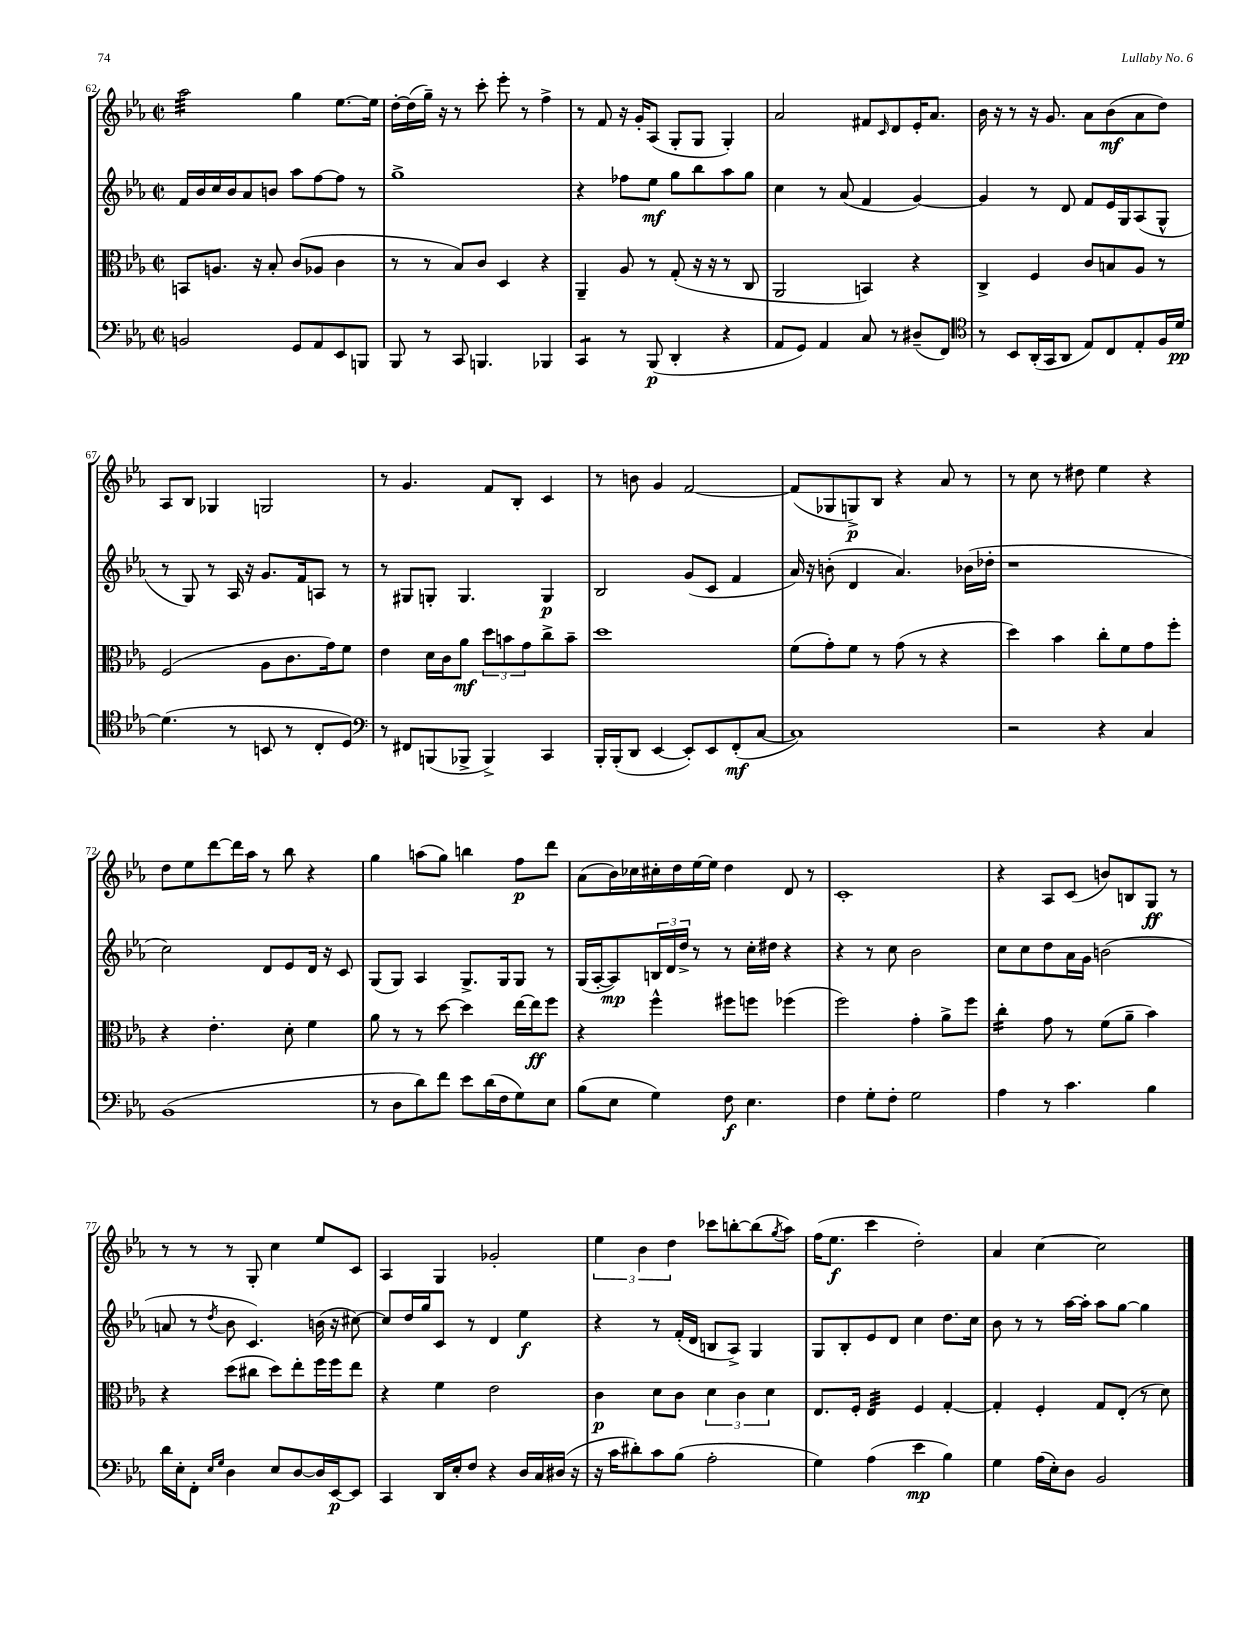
<<
\new StaffGroup <<
\new Staff = "s0" {
    \clef treble \key ees \major \defaultTimeSignature \time 2/2
    aes''2:32 g''4 ees''8.~ ees''16 |
    d''16~-. d''16( g''16--) r16 r8 c'''8-. ees'''8-. r8 f''4-> |
    r8 f'8 r16 g'16-. aes8( g8-. g8 g4-.) |
    aes'2 fis'8 \grace { c'16 } d'8 ees'16-. aes'8. |
    bes'16 r16 r8 r16 g'8. aes'8 bes'8\mf( aes'8 d''8) |
    aes8 bes8 ges4 g2 |
    r8 g'4. f'8 bes8-. c'4 |
    r8 b'8 g'4 f'2~ |
    f'8( ges8 g8->\p) bes8 r4 aes'8 r8 |
    r8 c''8 r8 dis''8 ees''4 r4 |
    d''8 ees''8 d'''8~ d'''16 aes''16 r8 bes''8 r4 |
    g''4 a''8( g''8) b''4 f''8\p d'''8 |
    aes'8( bes'16) ces''16 cis''16-. d''16 ees''16~ ees''16 d''4 d'8 r8 |
    c'1-. |
    r4 aes8 c'8( b'8) b8 g8\ff r8 |
    r8 r8 r8 g8-. c''4 ees''8 c'8 |
    aes4 g4 ges'2-. |
    \tuplet 3/2 { ees''4 bes'4 d''4 } ces'''8 b''8~-. b''8( \acciaccatura { g''8 } aes''8) |
    f''16( ees''8.\f c'''4 d''2-.) |
    aes'4 c''4~ c''2 \bar "|." |
}
\new Staff = "s1" {
    \clef treble \key ees \major \defaultTimeSignature \time 2/2
    f'16 bes'16 c''16 bes'16 aes'8 b'8 aes''8 f''8~ f''8 r8 |
    g''1-> |
    r4 fes''8 ees''8\mf g''8 bes''8 aes''8 g''8 |
    c''4 r8 aes'8( f'4 g'4~) |
    g'4 r8 d'8 f'8 ees'16 g16 aes8( g8-^ |
    r8 g8) r8 aes16 r16 g'8. f'16 a8 r8 |
    r8 gis8 g8-. g4. g4\p |
    bes2 g'8( c'8 f'4 |
    aes'16) r16 b'8-.( d'4 aes'4.) bes'16( des''16-. |
    r1 |
    c''2) d'8 ees'8 d'16 r16 c'8 |
    g8( g8) aes4 g8.-> g16 g8 r8 |
    g16( aes16~-. aes8\mp) \tuplet 3/2 { b16 d'16 d''16-> } r8 r8 c''16-. dis''16 r4 |
    r4 r8 c''8 bes'2 |
    c''8 c''8 d''8 aes'16 g'16 b'2( |
    a'8 r8 \acciaccatura { d''8 } bes'8 c'4.) b'16( r16 cis''8~) |
    cis''8 d''16 g''16 c'8 r8 d'4 ees''4\f |
    r4 r8 f'16-.( d'16 b8 aes8->) g4 |
    g8 bes8-. ees'8 d'8 c''4 d''8. c''16 |
    bes'8 r8 r8 aes''16~ aes''16-. aes''8 g''8~ g''4 \bar "|." |
}
\new Staff = "s2" {
    \clef alto \key ees \major \defaultTimeSignature \time 2/2
    b,8 a8. r16 bes8-. c'8( aes8 c'4 |
    r8 r8 bes8) c'8 d4 r4 |
    aes,4-- aes8 r8 g8-.( r16 r16 r8 c8 |
    aes,2 b,4) r4 |
    c4-> f4 c'8 b8 aes8 r8 |
    f2( aes8 c'8. g'16) f'8 |
    ees'4 d'16 c'16 aes'8\mf \tuplet 3/2 { d''8 b'8 g'8 } c''8-> b'8-- |
    d''1 |
    f'8( g'8-.) f'8 r8 g'8( r8 r4 |
    d''4) bes'4 c''8-. f'8 g'8 f''8-. |
    r4 ees'4.-. d'8-. f'4 |
    aes'8 r8 r8 d''8~ d''4 ees''16~ ees''16\ff f''8 |
    r4 f''4-^ fis''8 f''8 fes''4( |
    f''2) g'4-. aes'8-> f''8 |
    c''4:16-. g'8 r8 f'8( aes'8-- bes'4) |
    r4 d''8( cis''8 d''8) ees''8-. f''16 f''16 ees''8 |
    r4 f'4 ees'2 |
    c'4\p d'8 c'8 \tuplet 3/2 { d'4 c'4 d'4 } |
    ees8. f16-. ees4:32 f4 g4~-. |
    g4-. f4-. g8 ees8-.( r8 d'8) \bar "|." |
}
\new Staff = "s3" {
    \clef bass \key ees \major \defaultTimeSignature \time 2/2
    b,2 g,8 aes,8 ees,8 b,,8 |
    bes,,8 r8 c,8 b,,4. bes,,4 |
    c,4:8 r8 bes,,8\p( d,4-. r4 |
    aes,8 g,8) aes,4 c8 r8 dis8--( f,8) |
    \clef tenor r8 bes,8 aes,16-.( g,16 aes,8 ees8) c8 ees8-. f16 d'16~\pp |
    d'4.( r8 b,8 r8 c8-. d8) |
    \clef bass r8 fis,8 b,,8( bes,,8-> bes,,4->) c,4 |
    bes,,16-. bes,,16-.( d,8 ees,4~ ees,8-.) ees,8 f,8-.\mf( c8~ |
    c1) |
    r2 r4 c4 |
    bes,1( |
    r8 d8 d'8) f'8 ees'8 d'16( f16 g8) ees8 |
    bes8( ees8 g4) f8\f ees4. |
    f4 g8-. f8-. g2 |
    aes4 r8 c'4. bes4 |
    d'16 ees16-. f,8-. \grace { ees16 g16 } d4 ees8 d8~ d16 ees,16~\p ees,8 |
    c,4 d,16 ees16-. f8 r4 d16 c16 dis16( r16 |
    r16 c'16 dis'8-.) c'8 bes8( aes2-. |
    g4) aes4( ees'4\mp bes4) |
    g4 aes16( ees16-.) d8 bes,2 \bar "|." |
}
>>
>>
\layout { \context { \Score currentBarNumber = #62 } }
